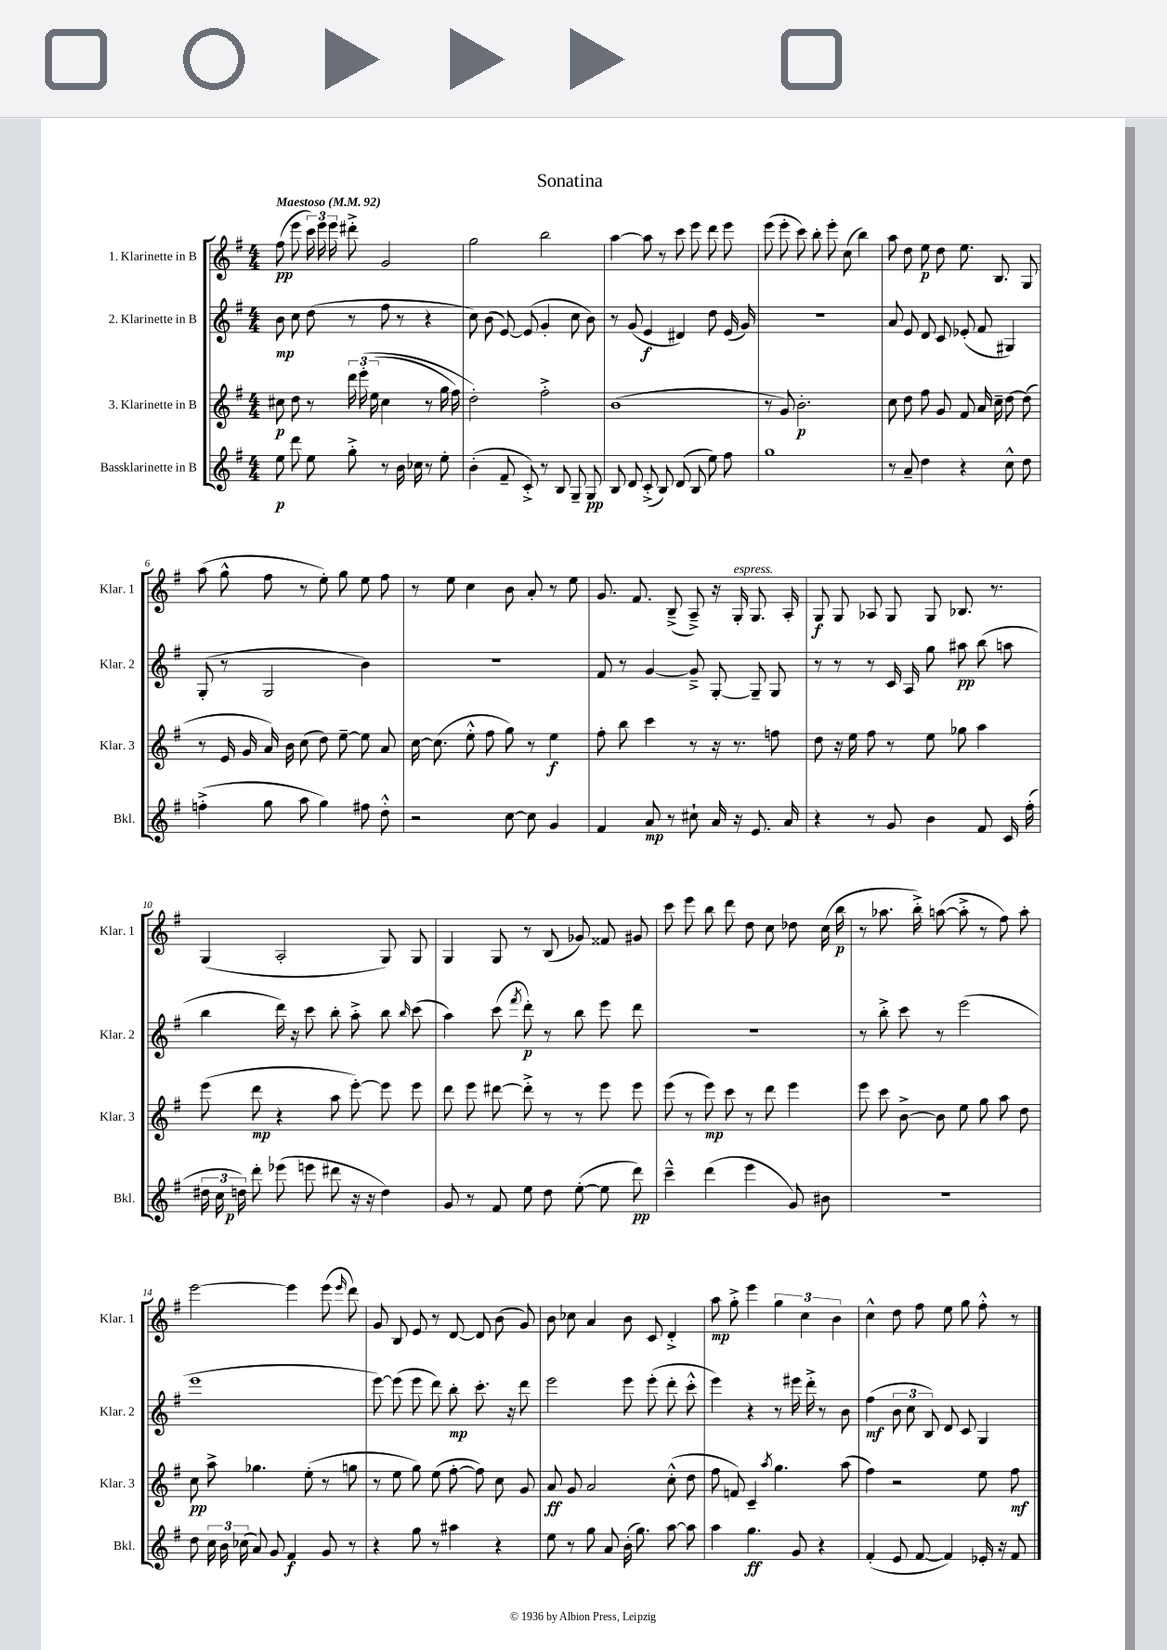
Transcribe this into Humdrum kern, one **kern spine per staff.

**kern	**dynam	**kern	**dynam	**kern	**dynam	**kern	**dynam
*part4	*part4	*part3	*part3	*part2	*part2	*part1	*part1
*staff4	*staff4	*staff3	*staff3	*staff2	*staff2	*staff1	*staff1
*I"Bassklarinette in B	*	*I"3. Klarinette in B	*	*I"2. Klarinette in B	*	*I"1. Klarinette in B	*
*I'Bkl.	*	*I'Klar. 3	*	*I'Klar. 2	*	*I'Klar. 1	*
*clefG2	*	*clefG2	*	*clefG2	*	*clefG2	*
*k[f#]	*	*k[f#]	*	*k[f#]	*	*k[f#]	*
*M4/4	*	*M4/4	*	*M4/4	*	*M4/4	*
*MM92	*	*MM92	*	*MM92	*	*MM92	*
=1	=1	=1	=1	=1	=1	=1	=1
!	!	!	!	!	!	!LO:TX:a:B:t=Maestoso	!
8ee\	p	8cc#X\	p	8b\	mp	(8ff#\	pp
8ddd\	.	8dd\	.	8cc\	.	8eee\	.
8ee\	.	8r	.	(8dd\	.	24ccc\)	.
.	.	.	.	.	.	24eee\	.
.	.	.	.	.	.	24eee\	.
8gg'^\	.	24ddd\	.	8r	.	8ddd#X'^\	.
.	.	(24eee'\	.	.	.	.	.
.	.	(24ee\	.	.	.	.	.
8r	.	4cc#\	.	8ff#\	.	2g/	.
16b\	.	.	.	8r	.	.	.
16cc-X\	.	.	.	.	.	.	.
8r	.	8r	.	4r	.	.	.
8ee'\	.	16gg\	.	.	.	.	.
.	.	16ff#\)	.	.	.	.	.
=2	=2	=2	=2	=2	=2	=2	=2
(4b'\	.	2dd'\)	.	8cc\)	.	2gg\	.
.	.	.	.	(8b\	.	.	.
8f#~/	.	.	.	[8e/)	.	.	.
8c'^/)	.	.	.	(8e/]	.	.	.
8r	.	2ff#'^\	.	4g'/	.	2bb\	.
8B/	.	.	.	.	.	.	.
8G~/	.	.	.	8cc\	.	.	.
8G/	pp	.	.	8b\)	.	.	.
=3	=3	=3	=3	=3	=3	=3	=3
8B/	.	(1b	.	8r	.	[4aa\	.
8d/	.	.	.	(8g/	.	.	.
(8c'^/	.	.	.	4e/	f	8aa\]	.
8B/)	.	.	.	.	.	8r	.
(8d/	.	.	.	4d#X/)	.	8ccc\	.
8B/	.	.	.	.	.	8eee\	.
8ee\)	.	.	.	8dd\	.	8ddd\	.
8ff#\	.	.	.	(16e/	.	8eee\	.
.	.	.	.	16g/)	.	.	.
=4	=4	=4	=4	=4	=4	=4	=4
1gg	.	8r	.	1r	.	(8eee\	.
.	.	8g/)	.	.	.	8eee'\	.
.	.	2.b'\	p	.	.	8ccc\)	.
.	.	.	.	.	.	8bb'\	.
.	.	.	.	.	.	8eee'\	.
.	.	.	.	.	.	(8cc\	.
.	.	.	.	.	.	4bb\)	.
=5	=5	=5	=5	=5	=5	=5	=5
8r	.	8cc\	.	8a/	.	8aa\	.
8a~/	.	8dd\	.	8e/	.	8dd\	.
4dd\	.	8ff#\	.	8d/	.	8ee\	p
.	.	8g/	.	8c/	.	8dd\	.
4r	.	8f#/	.	(8e-X'/	.	8.ee\	.
.	.	16a/	.	8f#/	.	.	.
.	.	16cc~\	.	.	.	8.B/	.
8cc^^\	.	[8dd\	.	4G#X/)	.	.	.
8dd\	.	(8dd\]	.	.	.	8G/	.
!!LO:LB:g=z
=6	=6	=6	=6	=6	=6	=6	=6
(4ffn'^\	.	8r	.	(8G'/	.	(8aa\	.
.	.	16e/	.	8r	.	8gg^^\	.
.	.	16g/	.	.	.	.	.
8gg\	.	16a/)	.	2G/	.	8ff#\	.
.	.	16b\	.	.	.	.	.
8aa\	.	(8cc\	.	.	.	8r	.
4gg\)	.	8dd\)	.	.	.	8ee'\)	.
.	.	[8ee~\	.	.	.	8gg\	.
8ff#X\	.	8ee\]	.	4b\)	.	8ee\	.
8dd'^^\	.	8a/	.	.	.	8ff#\	.
=7	=7	=7	=7	=7	=7	=7	=7
2r	.	[16cc\	.	1r	.	8r	.
.	.	(8.cc\]	.	.	.	.	.
.	.	.	.	.	.	8ee\	.
.	.	8ee'^^\	.	.	.	4cc\	.
.	.	8ff#\	.	.	.	.	.
[8cc\	.	8gg\)	.	.	.	8b\	.
8cc\]	.	8r	.	.	.	8a'/	.
4g/	.	4ee\	f	.	.	8r	.
.	.	.	.	.	.	8ee\	.
=8	=8	=8	=8	=8	=8	=8	=8
4f#/	.	8ff#'\	.	8f#/	.	8.g/	.
.	.	8bb\	.	8r	.	.	.
.	.	.	.	.	.	8.f#/	.
8a/	mp	4ccc\	.	[4g/	.	.	.
8r	.	.	.	.	.	(8B~^/	.
8cc#X`\	.	8r	.	8g~^/]	.	8A~^/)	.
16a/	.	16r	.	[8G'/	.	16r	.
!	!	!	!	!	!	!LO:TX:a:i:t=espress.	!
16r	.	8.r	.	.	.	16G'/	.
8.e/	.	.	.	8G~/]	.	8.G/	.
.	.	8ffn\	.	8G/	.	.	.
16a/	.	.	.	.	.	16A'/	.
=9	=9	=9	=9	=9	=9	=9	=9
4r	.	8dd\	.	8r	.	8G/	f
.	.	16r	.	8r	.	8G/	.
.	.	16ee\	.	.	.	.	.
8r	.	8ff#\	.	8r	.	8A-X/	.
8g/	.	8r	.	16c/	.	8G/	.
.	.	.	.	16A/	.	.	.
4b\	.	8ee\	.	8gg\	.	8G/	.
.	.	8gg-X\	.	8aa#X\	pp	8.B-X/	.
8f#/	.	4aa\	.	(8bb\	.	.	.
.	.	.	.	.	.	8.r	.
16c/	.	.	.	8aan\	.	.	.
(16ff#'\	.	.	.	.	.	.	.
!!LO:LB:g=z
=10	=10	=10	=10	=10	=10	=10	=10
24dd#X\	.	(8eee\	.	4bb\	.	(4G/	.
24cc\	.	.	.	.	.	.	.
24ddn\)	p	.	.	.	.	.	.
8ddd'\	.	8ddd\	mp	.	.	.	.
(8eee-X\	.	4r	.	16ddd\)	.	2A'/	.
.	.	.	.	16r	.	.	.
8eeen\	.	.	.	8ccc\	.	.	.
8ddd#X\	.	8aa\	.	8bb'\	.	.	.
16r	.	[8eee'\)	.	8aa'^\	.	.	.
16r	.	.	.	.	.	.	.
4dd\)	.	8eee\]	.	8bb\	.	8G/)	.
.	.	.	.	16qqbb/	.	.	.
.	.	8eee\	.	(8ccc\	.	8G/	.
=11	=11	=11	=11	=11	=11	=11	=11
8g/	.	8ddd\	.	4aa\)	.	4G/	.
8r	.	8eee\	.	.	.	.	.
8f#/	.	[8ddd#X\	.	(8ccc\	.	8G/	.
.	.	.	.	8qfff#/	.	.	.
8ee\	.	8ddd#'^\]	.	8ddd'\)	p	8r	.
8dd\	.	8r	.	8r	.	(8B/	.
([8ee'\	.	8r	.	8bb\	.	8g-X/)	.
8ee\]	.	8eee\	.	8eee\	.	8f##X/	.
8ddd\)	pp	8eee\	.	8ddd\	.	8g#X/	.
=12	=12	=12	=12	=12	=12	=12	=12
4ccc~^^\	.	(8eee\	.	1r	.	8ccc\	.
.	.	8r	.	.	.	8eee\	.
(4ddd\	.	8eee\)	mp	.	.	8bb\	.
.	.	8ccc\	.	.	.	8ddd\	.
4eee\	.	8r	.	.	.	8dd\	.
.	.	8ddd\	.	.	.	8cc\	.
8g/)	.	4eee\	.	.	.	8dd-X\	.
8b#X\	.	.	.	.	.	(16cc\	.
.	.	.	.	.	.	16bb\	p
=13	=13	=13	=13	=13	=13	=13	=13
1r	.	8eee\	.	8r	.	8r	.
.	.	8ccc\	.	8bb'^\	.	8.aa-X\	.
.	.	[8b^\	.	8ccc\	.	.	.
.	.	.	.	.	.	16bb'^\)	.
.	.	8b\]	.	8r	.	([8aan\	.
.	.	8ee\	.	(2eee\	.	8aa'^\]	.
.	.	8gg\	.	.	.	8r	.
.	.	8aa\	.	.	.	8ff#\)	.
.	.	8dd\	.	.	.	8aa'\	.
!!LO:LB:g=z
=14	=14	=14	=14	=14	=14	=14	=14
8dd\	.	8cc\	pp	1eee	.	[2eee\	.
24cc\	.	8aa^\	.	.	.	.	.
24b\	.	.	.	.	.	.	.
(24cc-X\	.	.	.	.	.	.	.
8a/)	.	4.gg-X\	.	.	.	.	.
8g/	.	.	.	.	.	.	.
4f#/	f	.	.	.	.	4eee\]	.
.	.	(8ee'\	.	.	.	.	.
8g/	.	8r	.	.	.	(8eee\	.
.	.	.	.	.	.	16qqeee/	.
8r	.	8ggn\	.	.	.	8ddd\)	.
=15	=15	=15	=15	=15	=15	=15	=15
4r	.	8r	.	[8eee\)	.	8g/	.
.	.	8ee\	.	(8eee\]	.	8B/	.
8gg\	.	8gg\)	.	8eee\	.	8e/	.
8r	.	(8ee\	.	8ddd\)	.	8r	.
4aa#X\	.	[8ff#'\	.	8bb'\	mp	[8d/	.
.	.	8ff#\])	.	8.ccc'\	.	8d/]	.
4r	.	8cc\	.	.	.	(8b\	.
.	.	.	.	16r	.	.	.
.	.	8g/	.	8ddd\	.	8g/)	.
=16	=16	=16	=16	=16	=16	=16	=16
8ee\	.	8a/	ff	2eee\	.	8b\	.
8r	.	8g/	.	.	.	8cc-X\	.
8gg\	.	2a/	.	.	.	4a/	.
8a/	.	.	.	.	.	.	.
(16b'\	.	.	.	8eee\	.	8b\	.
8.gg\)	.	.	.	.	.	.	.
.	.	.	.	(8eee'\	.	8c/	.
[8aa\	.	(8cc'^^\	.	8ddd'\	.	4d'^/	.
8aa\]	.	8dd\	.	8ccc'^^\	.	.	.
=17	=17	=17	=17	=17	=17	=17	=17
4aa\	.	8ff#\	.	4eee\)	.	8aa\	mp
.	.	8fn/)	.	.	.	8gg'^\	.
4.gg\	ff	4c~/	.	4r	.	4eee\	.
.	.	8qaa/	.	.	.	.	.
.	.	4.gg\	.	8r	.	6gg\	.
8g/	.	.	.	16eee#X\	.	.	.
.	.	.	.	.	.	6cc\	.
.	.	.	.	16ddd'^\	.	.	.
4r	.	.	.	8r	.	.	.
.	.	.	.	.	.	6b\	.
.	.	(8aa\	.	8b\	.	.	.
=18	=18	=18	=18	=18	=18	=18	=18
(4f#'/	.	4ff#\)	.	(4ff#\	mf	4cc^^\	.
8e/	.	2r	.	12b\	.	8dd\	.
.	.	.	.	12cc\	.	.	.
[8f#/	.	.	.	.	.	8ff#\	.
.	.	.	.	12B/)	.	.	.
4f#/])	.	.	.	8d/	.	8ee\	.
.	.	.	.	8c/	.	8gg\	.
16e-X'/	.	8ee\	.	4G/	.	8ff#'^^\	.
16r	.	.	.	.	.	.	.
8f#/	.	8ff#\	mf	.	.	8r	.
==	==	==	==	==	==	==	==
*-	*-	*-	*-	*-	*-	*-	*-
